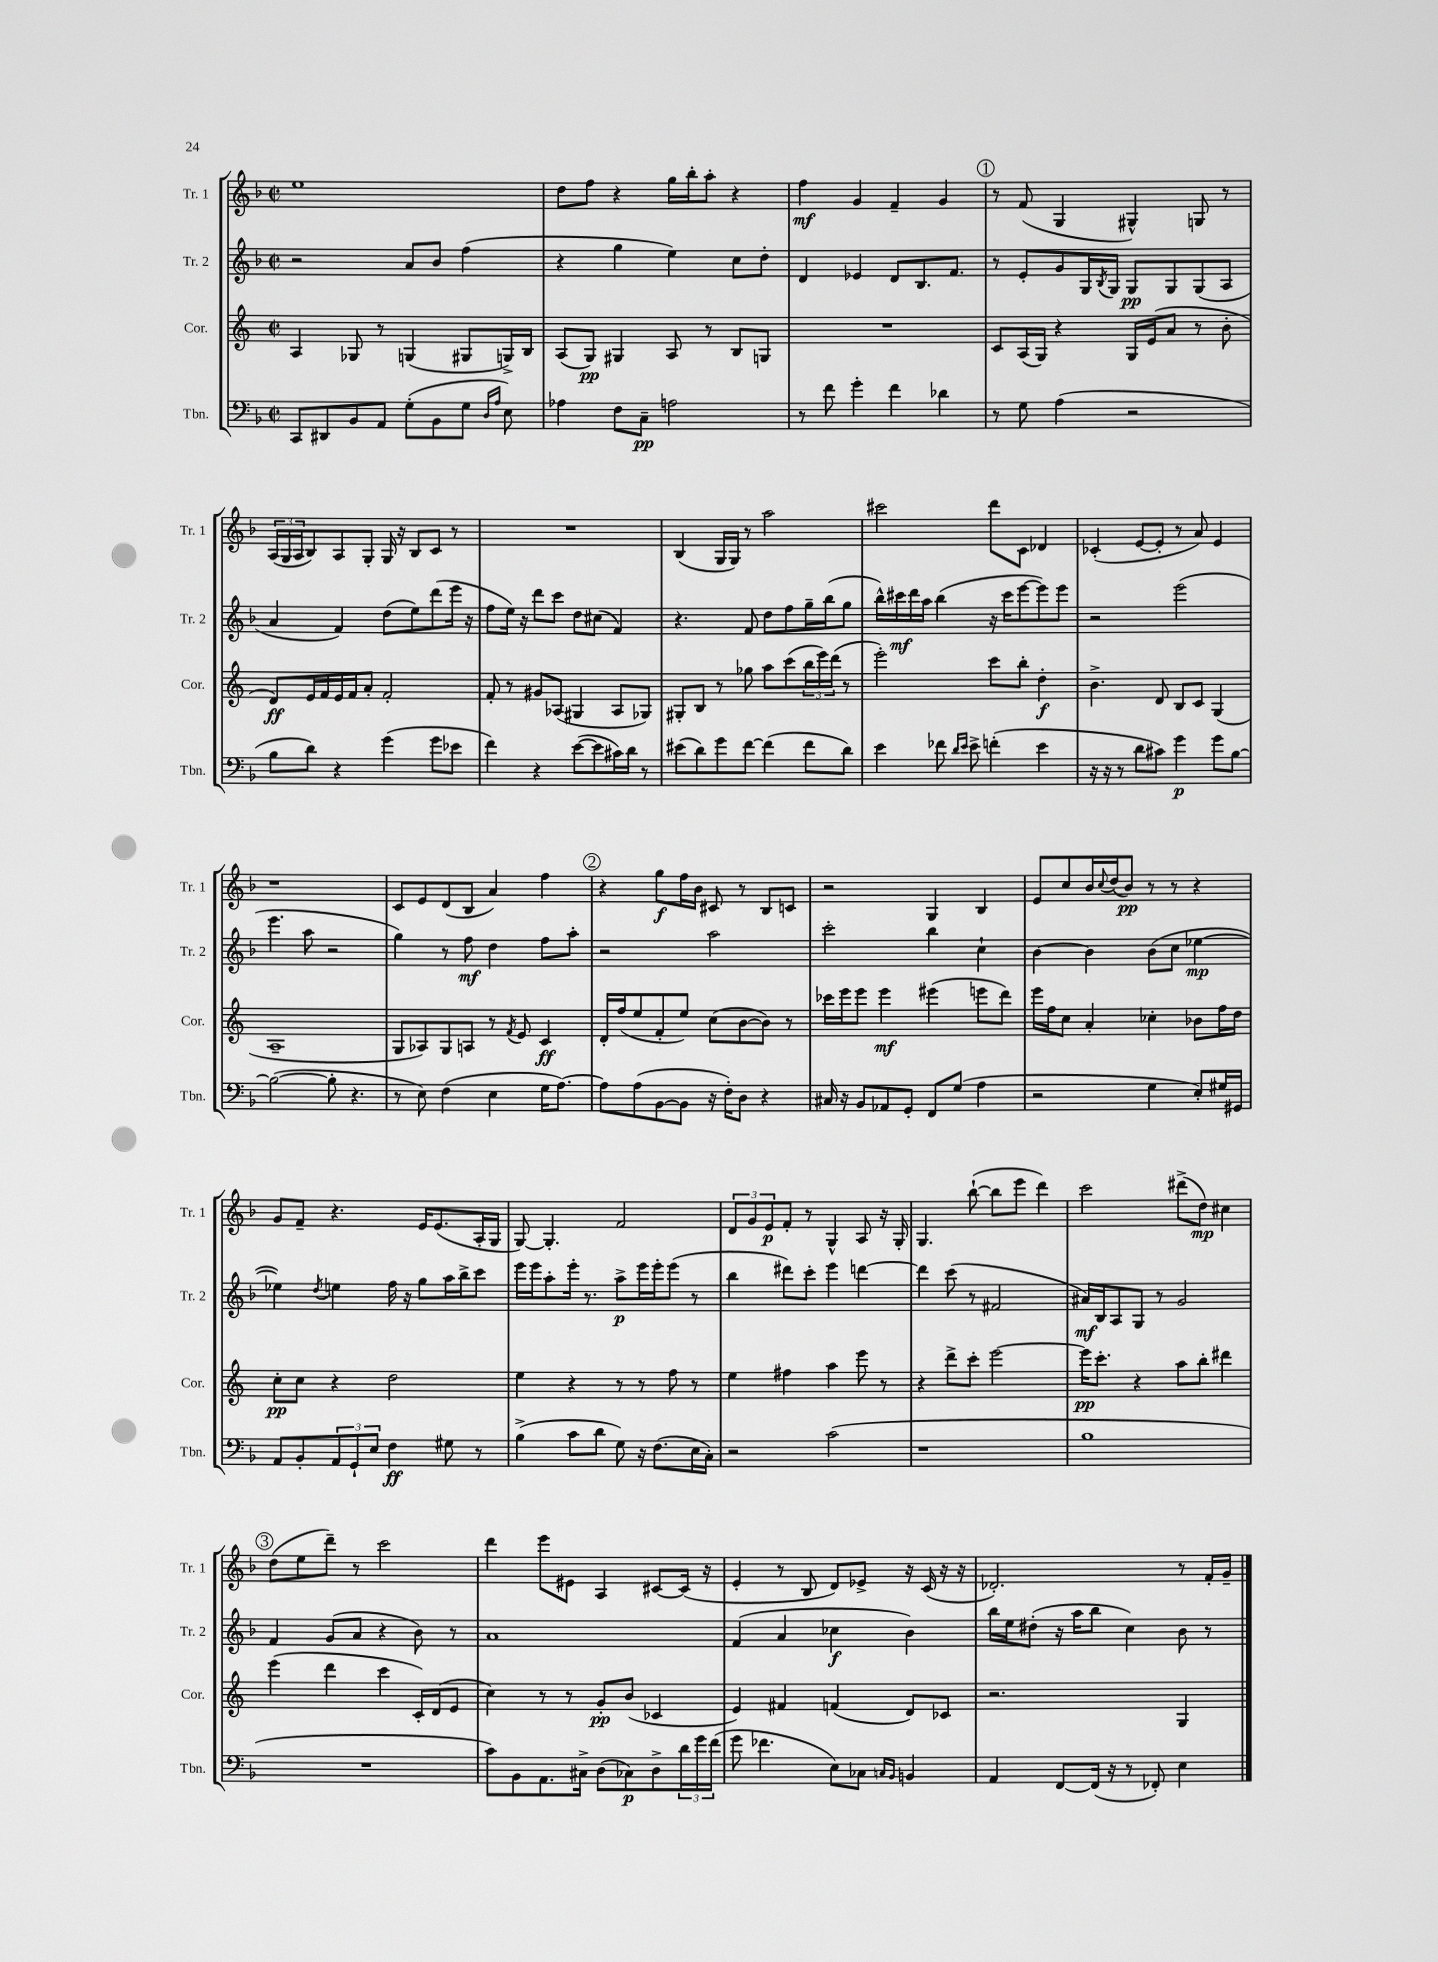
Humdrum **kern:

**kern	**dynam	**kern	**dynam	**kern	**dynam	**kern	**dynam
*part4	*part4	*part3	*part3	*part2	*part2	*part1	*part1
*staff4	*staff4	*staff3	*staff3	*staff2	*staff2	*staff1	*staff1
*I"Tbn.	*	*I"Cor.	*	*I"Tr. 2	*	*I"Tr. 1	*
*I'Tbn.	*	*I'Cor.	*	*I'Tr. 2	*	*I'Tr. 1	*
*clefF4	*	*clefG2	*	*clefG2	*	*clefG2	*
*k[b-]	*	*k[]	*	*k[b-]	*	*k[b-]	*
*M2/2	*	*M2/2	*	*M2/2	*	*M2/2	*
*met(c|)	*	*met(c|)	*	*met(c|)	*	*met(c|)	*
=135	=135	=135	=135	=135	=135	=135	=135
8CC/L	.	4A/	.	2r	.	1ee	.
8DD#X/	.	.	.	.	.	.	.
8BB-/	.	8G-X/	.	.	.	.	.
8AA/J	.	8r	.	.	.	.	.
(8G'\L	.	(4Gn/	.	8a/L	.	.	.
8BB-\	.	.	.	8b-/J	.	.	.
8G\J	.	8G#X/L	.	(4ff\	.	.	.
16qqD/LL	.	.	.	.	.	.	.
16qqA/JJ	.	.	.	.	.	.	.
8E\)	.	16Gn^/L)	.	.	.	.	.
.	.	16B/JJ	.	.	.	.	.
=136	=136	=136	=136	=136	=136	=136	=136
4A-X\	.	(8A/L	.	4r	.	8dd\L	.
.	.	8G/J)	pp	.	.	8ff\J	.
8F\L	.	4G#X/	.	4gg\	.	4r	.
8C~\J	pp	.	.	.	.	.	.
2An\	.	8A/	.	4ee\)	.	16gg\LL	.
.	.	.	.	.	.	16bb-'\J	.
.	.	8r	.	.	.	8aa'\J	.
.	.	8B/L	.	8cc\L	.	4r	.
.	.	8Gn/J	.	8dd'\J	.	.	.
=137	=137	=137	=137	=137	=137	=137	=137
8r	.	1r	.	4d/	.	4ff\	mf
8f\	.	.	.	.	.	.	.
4g'\	.	.	.	4e-X/	.	4g/	.
4f\	.	.	.	8d/L	.	4f~/	.
.	.	.	.	8.B-/	.	.	.
4d-X\	.	.	.	.	.	4g/	.
.	.	.	.	8.f/J	.	.	.
!!LO:REH:place=s1:t=1
=138	=138	=138	=138	=138	=138	=138	=138
8r	.	8c/L	.	8r	.	8r	.
8G\	.	(16A/L	.	8e'/L	.	(8f/	.
.	.	16G/JJ)	.	.	.	.	.
(4A\	.	4r	.	8g/	.	4G/	.
.	.	.	.	16G/L	.	.	.
.	.	.	.	8qB-/	.	.	.
.	.	.	.	16G/JJ	.	.	.
2r	.	16G/LL	.	8G/L	pp	4G#X^^/)	.
.	.	(16e/J	.	.	.	.	.
.	.	8a/J	.	8G/	.	.	.
.	.	8r	.	(8G/	.	8Gn/	.
.	.	8b'\	.	8A/J	.	8r	.
!!LO:LB:g=z
=139	=139	=139	=139	=139	=139	=139	=139
8B-\L	.	8d/L)	ff	4a/	.	(24A/LL	.
.	.	.	.	.	.	24G/	.
.	.	.	.	.	.	24A/J	.
8d\J)	.	16e/L	.	.	.	8B-/)	.
.	.	16f/	.	.	.	.	.
4r	.	16e/	.	4f/)	.	8A/	.
.	.	16f/J	.	.	.	.	.
.	.	8a'/J	.	.	.	8G'/J	.
(4g\	.	2f'/	.	(8dd\L	.	16G/	.
.	.	.	.	.	.	16r	.
.	.	.	.	8ee\)	.	8B-/L	.
8g\L	.	.	.	(8ddd\	.	8c/J	.
8e-X\J	.	.	.	16eee\Jk	.	8r	.
.	.	.	.	16r	.	.	.
=140	=140	=140	=140	=140	=140	=140	=140
4f\)	.	8f'/	.	8ff\L	.	1r	.
.	.	8r	.	16ee\Jk)	.	.	.
.	.	.	.	16r	.	.	.
4r	.	8g#X/L	.	8ddd\L	.	.	.
.	.	(8A-X/J	.	8ccc\J	.	.	.
([8e\L	.	4G#X/	.	8dd\L	.	.	.
8e\]	.	.	.	(8cc#X\J	.	.	.
16c#X\L)	.	8A-/L	.	4f/)	.	.	.
16d\JJ	.	.	.	.	.	.	.
8r	.	8G-X/J)	.	.	.	.	.
=141	=141	=141	=141	=141	=141	=141	=141
(8e#X\L	.	8G#X'/L	.	4.r	.	(4B-/	.
8d\)	.	8B/J	.	.	.	.	.
8g\	.	8r	.	.	.	16G/LL	.
.	.	.	.	.	.	16G/JJ)	.
[8f\J	.	8gg-X\	.	8f/	.	8r	.
(4f\]	.	8aa\L	.	8dd\L	.	2aa\	.
.	.	(8ccc\	.	8ff\	.	.	.
8f\L	.	24bb\L	.	16gg~\L	.	.	.
.	.	24eee\)	.	.	.	.	.
.	.	.	.	(16bb-\J	.	.	.
.	.	(24ddd\JJ	.	.	.	.	.
8d\J)	.	8r	.	8gg\J	.	.	.
=142	=142	=142	=142	=142	=142	=142	=142
4e\	.	2eee'\)	.	16bb-^^\LL)	.	2ccc#X\	.
.	.	.	.	16ccc#X\	mf	.	.
.	.	.	.	16ddd\	.	.	.
.	.	.	.	16aa\JJ	.	.	.
8f-X\	.	.	.	(4bb-\	.	.	.
16qqd/LL	.	.	.	.	.	.	.
16qqe/JJ	.	.	.	.	.	.	.
8e^\	.	.	.	.	.	.	.
(4fn'\	.	8ccc\L	.	16r	.	8ddd\L	.
.	.	.	.	16ccc#\KL	.	.	.
.	.	8bb'\J	.	[8eee\	.	8c\J	.
4e\	.	4dd'\	f	8eee\])	.	4d-X/	.
.	.	.	.	8eee\J	.	.	.
=143	=143	=143	=143	=143	=143	=143	=143
16r	.	4.b^\	.	2r	.	(4c-X'/	.
16r	.	.	.	.	.	.	.
8r	.	.	.	.	.	.	.
8d\L	.	.	.	.	.	[8e/L	.
8c#X\J)	.	8d/	.	.	.	8e'/J]	.
4g\	p	8B/L	.	(2eee\	.	8r	.
.	.	8c/J	.	.	.	8a/)	.
8g\L	.	(4G/	.	.	.	4e/	.
[8B-\J	.	.	.	.	.	.	.
!!LO:LB:g=z
=144	=144	=144	=144	=144	=144	=144	=144
(2B-\_	.	1A~	.	4.eee\	.	1r	.
.	.	.	.	8aa\	.	.	.
8B-'\]	.	.	.	2r	.	.	.
4.r	.	.	.	.	.	.	.
=145	=145	=145	=145	=145	=145	=145	=145
8r	.	8G/L	.	4gg\)	.	8c/L	.
8E\)	.	8A-X/)	.	.	.	8e/	.
(4F\	.	8G/	.	8r	.	(8d/	.
.	.	8An/J	.	8ff\	mf	8B-/J	.
4E\	.	8r	.	4dd\	.	4a/)	.
.	.	8qf/	.	.	.	.	.
.	.	8e/	.	.	.	.	.
16G\KL	.	4c/	ff	8ff\L	.	4ff\	.
[8.A\J)	.	.	.	.	.	.	.
.	.	.	.	8aa'\J	.	.	.
!!LO:REH:place=s1:t=2
=146	=146	=146	=146	=146	=146	=146	=146
8A\L]	.	16d'/LL	.	2r	.	4r	.
.	.	(16ff/J	.	.	.	.	.
(8A\	.	8ee/	.	.	.	.	.
[8BB-\	.	8f'/	.	.	.	8gg\L	f
8BB-\J]	.	8ee/J)	.	.	.	16ff\L	.
.	.	.	.	.	.	16b-\JJ	.
16r	.	(8cc\L	.	2aa\	.	8c#X/	.
16F'\KL)	.	.	.	.	.	.	.
8D\J	.	[8b\	.	.	.	8r	.
4r	.	8b\J])	.	.	.	8B-/L	.
.	.	8r	.	.	.	8cn/J	.
=147	=147	=147	=147	=147	=147	=147	=147
16C#X/	.	16ccc-X\LL	.	2ccc'\	.	2r	.
16r	.	16eee\J	.	.	.	.	.
8BB-/L	.	8eee\J	.	.	.	.	.
8AA-X/	.	4eee\	mf	.	.	.	.
8GG'/J	.	.	.	.	.	.	.
8FF/L	.	(4eee#X\	.	4bb-\	.	4G/	.
(8G/J	.	.	.	.	.	.	.
4A\	.	8eeen\L	.	4cc`\	.	4B-/	.
.	.	8ddd\J)	.	.	.	.	.
=148	=148	=148	=148	=148	=148	=148	=148
2r	.	16eee\LL	.	[4b-\	.	8e/L	.
.	.	16ff\J	.	.	.	.	.
.	.	8cc\J	.	.	.	8cc/	.
.	.	4a'/	.	4b-\]	.	16b-/L	.
.	.	.	.	.	.	8qqcc/	.
.	.	.	.	.	.	(16dd/J	.
.	.	.	.	.	.	8b-/J)	pp
4G\	.	4cc-X'\	.	(8b-\L	.	8r	.
.	.	.	.	8cc\J	.	8r	.
8E'/L)	.	8b-X\L	.	[4ee-X\	mp	4r	.
16G#X/L	.	16ff\L	.	.	.	.	.
16GG#X/JJ	.	16dd\JJ	.	.	.	.	.
!!LO:LB:g=z
=149	=149	=149	=149	=149	=149	=149	=149
8AA/L	.	8cc'\L	pp	4ee-X\])	.	8g/L	.
8BB-'/	.	8cc\J	.	.	.	8f~/J	.
.	.	.	.	8qdd/	.	.	.
12AA/	.	4r	.	4een\	.	4.r	.
12GG`/	.	.	.	.	.	.	.
12E/J	.	.	.	.	.	.	.
4F\	ff	2dd\	.	16ff\	.	.	.
.	.	.	.	16r	.	.	.
.	.	.	.	8gg\L	.	16e/KL	.
.	.	.	.	.	.	(8.e/	.
8G#X\	.	.	.	16aa\L	.	.	.
.	.	.	.	16bb-^\J	.	.	.
8r	.	.	.	8ccc\J	.	16A'/L	.
.	.	.	.	.	.	16G/JJ	.
=150	=150	=150	=150	=150	=150	=150	=150
(4B-^\	.	4ee\	.	16eee\LL	.	[8G/)	.
.	.	.	.	16eee\J	.	.	.
.	.	.	.	8aa'\	.	4.G'/]	.
8c\L	.	4r	.	16eee'\Jk	.	.	.
.	.	.	.	8.r	.	.	.
8d\J	.	.	.	.	.	.	.
8G\)	.	8r	.	8aa^\L	p	2f/	.
16r	.	8r	.	16eee\L	.	.	.
(8.F\L	.	.	.	16eee'\J	.	.	.
.	.	8ff\	.	(8eee\J	.	.	.
16E\L	.	8r	.	8r	.	.	.
16C'\JJ)	.	.	.	.	.	.	.
=151	=151	=151	=151	=151	=151	=151	=151
2r	.	4ee\	.	4bb-\	.	12d/L	.
.	.	.	.	.	.	12g/	.
.	.	.	.	.	.	12e/	p
.	.	4ff#X\	.	8ddd#X\L)	.	8f'/J	.
.	.	.	.	8ccc'\J	.	8r	.
(2c\	.	4aa\	.	4eee\	.	4G^^/	.
.	.	8eee\	.	[4dddn\	.	8A/	.
.	.	8r	.	.	.	16r	.
.	.	.	.	.	.	16G'/	.
=152	=152	=152	=152	=152	=152	=152	=152
1r	.	4r	.	4ddd\]	.	4.G/	.
.	.	8ddd^\L	.	(8ccc\	.	.	.
.	.	8ccc'\J	.	8r	.	([8bb-`\	.
.	.	[2eee\	.	2f#X/	.	8bb-\L]	.
.	.	.	.	.	.	8eee\J	.
.	.	.	.	.	.	4ddd\)	.
=153	=153	=153	=153	=153	=153	=153	=153
1B-	.	16eee\KL]	pp	16a#X/LL)	mf	2ccc\	.
.	.	8.ccc'\J	.	16B-/J	.	.	.
.	.	.	.	8A/	.	.	.
.	.	4r	.	8G/J	.	.	.
.	.	.	.	8r	.	.	.
.	.	8aa\L	.	2g/	.	(8ddd#X^\L	.
.	.	8bb'\J	.	.	.	8dd\J)	mp
.	.	4ddd#X\	.	.	.	4cc#X\	.
!!LO:LB:g=z
!!LO:REH:place=s1:t=3
=154	=154	=154	=154	=154	=154	=154	=154
1r	.	(4eee\	.	4f/	.	(8dd\L	.
.	.	.	.	.	.	8ee\	.
.	.	4ddd\	.	(8g/L	.	8ddd~\J)	.
.	.	.	.	8a/J	.	8r	.
.	.	4ccc\	.	4r	.	2ccc\	.
.	.	16c'/LL)	.	8b-\)	.	.	.
.	.	(16d/J	.	.	.	.	.
.	.	8e/J	.	8r	.	.	.
=155	=155	=155	=155	=155	=155	=155	=155
8c\L)	.	4cc\)	.	1a	.	4ddd\	.
8BB-\	.	.	.	.	.	.	.
8.AA\	.	8r	.	.	.	8eee\L	.
.	.	8r	.	.	.	8e#X\J	.
16C#X^\Jk	.	.	.	.	.	.	.
(8D\L	.	8g'/L	pp	.	.	4A/	.
8C-X\)	p	(8b/J	.	.	.	.	.
8D^\	.	4c-X/	.	.	.	[8c#X/L	.
24d\L	.	.	.	.	.	(16c#/Jk]	.
24g\	.	.	.	.	.	.	.
.	.	.	.	.	.	16r	.
(24f\JJ	.	.	.	.	.	.	.
=156	=156	=156	=156	=156	=156	=156	=156
8g\	.	4e/)	.	(4f/	.	4e'/	.
4.f-X\	.	.	.	.	.	.	.
.	.	4f#X/	.	4a/	.	8r	.
.	.	.	.	.	.	8B-/	.
8E\L)	.	(4fn/	.	4cc-X\	f	8d/L)	.
8C-X\J	.	.	.	.	.	8e-X^/J	.
16qqCn/LL	.	.	.	.	.	.	.
16qqBB-/JJ	.	.	.	.	.	.	.
4BBn/	.	8d/L)	.	4b-\)	.	16r	.
.	.	.	.	.	.	(16c/	.
.	.	8c-X/J	.	.	.	16r	.
.	.	.	.	.	.	16r	.
=157	=157	=157	=157	=157	=157	=157	=157
4AA/	.	2.r	.	16bb-\LL	.	2.d-X'/)	.
.	.	.	.	16ee\J	.	.	.
.	.	.	.	(8dd#X'\J	.	.	.
[8FF/L	.	.	.	16r	.	.	.
.	.	.	.	16aa\KL	.	.	.
(16FF/Jk]	.	.	.	8bb-\J	.	.	.
16r	.	.	.	.	.	.	.
8r	.	.	.	4cc\)	.	.	.
8FF-X'/)	.	.	.	.	.	.	.
4E\	.	4G/	.	8b-\	.	8r	.
.	.	.	.	8r	.	16f'/LL	.
.	.	.	.	.	.	16g~/JJ	.
==	==	==	==	==	==	==	==
*-	*-	*-	*-	*-	*-	*-	*-
